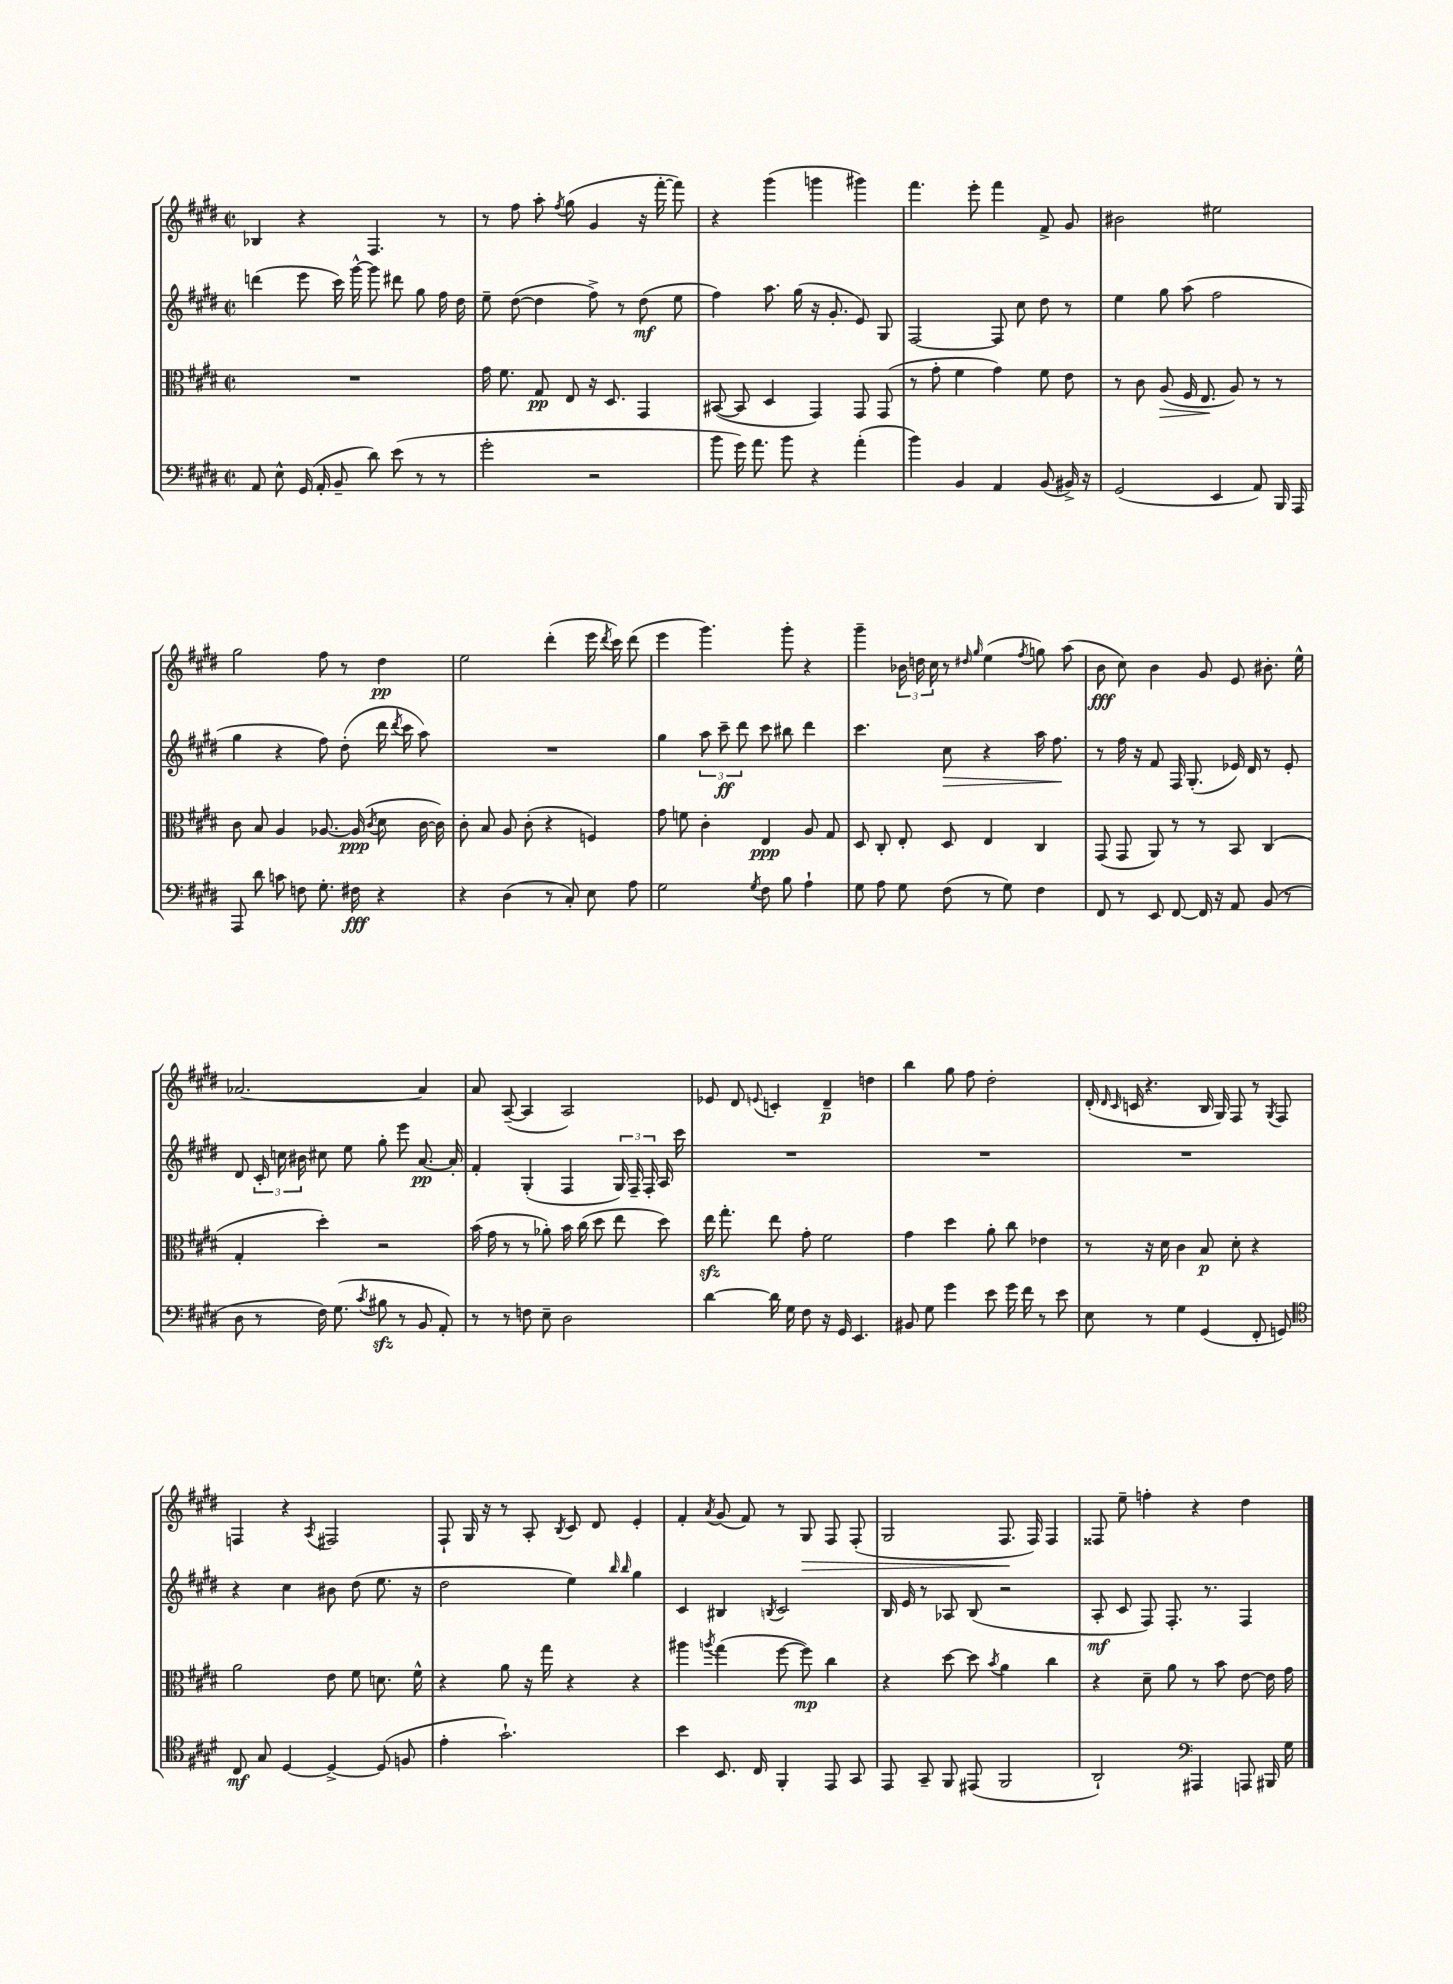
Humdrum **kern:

**kern	**dynam	**kern	**dynam	**kern	**dynam	**kern	**dynam
*part4	*part4	*part3	*part3	*part2	*part2	*part1	*part1
*staff4	*staff4	*staff3	*staff3	*staff2	*staff2	*staff1	*staff1
*clefF4	*	*clefC3	*	*clefG2	*	*clefG2	*
*k[f#c#g#d#]	*	*k[f#c#g#d#]	*	*k[f#c#g#d#]	*	*k[f#c#g#d#]	*
*M2/2	*	*M2/2	*	*M2/2	*	*M2/2	*
*met(c|)	*	*met(c|)	*	*met(c|)	*	*met(c|)	*
=48	=48	=48	=48	=48	=48	=48	=48
8AA/	.	1r	.	(4dddn\	.	4B-X/	.
8E^^\	.	.	.	.	.	.	.
(16GG#/	.	.	.	8eee\	.	4r	.
16AA'/	.	.	.	.	.	.	.
8BB~/	.	.	.	16ccc#\)	.	.	.
.	.	.	.	[16ggg#^^\	.	.	.
8d#\)	.	.	.	8ggg#\]	.	4.F#/	.
(8e\	.	.	.	8ddd#X\	.	.	.
8r	.	.	.	8gg#\	.	.	.
8r	.	.	.	16ff#\	.	8r	.
.	.	.	.	16dd#\	.	.	.
=49	=49	=49	=49	=49	=49	=49	=49
2g#'\	.	16g#\	.	8ee~\	.	8r	.
.	.	8.f#\	.	.	.	.	.
.	.	.	.	([8dd#\	.	8ff#\	.
.	.	8G#/	pp	4dd#\]	.	8aa'\	.
.	.	.	.	.	.	8qff#/	.
.	.	8E/	.	.	.	(8gg#\	.
2r	.	16r	.	8ff#^\)	.	4g#/	.
.	.	8.D#/	.	.	.	.	.
.	.	.	.	8r	.	.	.
.	.	4GG#/	.	(8dd#\	mf	16r	.
.	.	.	.	.	.	[16fff#'\	.
.	.	.	.	8ee\	.	8fff#\])	.
=50	=50	=50	=50	=50	=50	=50	=50
8b\	.	([8BB#X/	.	4ff#\)	.	4r	.
16g#\)	.	8BB#/]	.	.	.	.	.
8.a\	.	.	.	.	.	.	.
.	.	4D#/	.	8.aa\	.	(4ggg#\	.
8b\	.	.	.	.	.	.	.
.	.	.	.	(16gg#\	.	.	.
4r	.	4GG#/)	.	16r	.	4gggn\	.
.	.	.	.	8.g#'/	.	.	.
(4a'\	.	8GG#/	.	8e/)	.	4ggg#X\)	.
.	.	(8GG#/	.	8G#/	.	.	.
=51	=51	=51	=51	=51	=51	=51	=51
4b\)	.	8r	.	[2F#/	.	4.fff#\	.
.	.	8g#'\	.	.	.	.	.
4BB/	.	4f#\	.	.	.	.	.
.	.	.	.	.	.	8eee'\	.
4AA/	.	4g#\)	.	8F#/]	.	4fff#\	.
.	.	.	.	8cc#\	.	.	.
(8BB/	.	8f#\	.	8dd#\	.	8f#^/	.
16BB#X^/)	.	8e\	.	8r	.	8g#/	.
16r	.	.	.	.	.	.	.
=52	=52	=52	=52	=52	=52	=52	=52
(2GG#/	.	8r	.	4ee\	.	2b#X\	.
.	.	8c#\	.	.	.	.	.
!	!	!	!LO:HP:b	!	!	!	!
.	.	(8A/	>	8gg#\	.	.	.
.	.	16F#/	.	(8aa\	.	.	.
.	.	8.E/	.	.	.	.	.
4EE/	.	.	.	2ff#\	.	2ee#X\	.
.	.	8A/)	]	.	.	.	.
8AA/)	.	8r	.	.	.	.	.
16BBB/	.	8r	.	.	.	.	.
16AAA/	.	.	.	.	.	.	.
!!LO:LB:g=z
=53	=53	=53	=53	=53	=53	=53	=53
8AAA/	.	8c#\	.	4gg#\	.	2gg#\	.
8d#\	.	8B/	.	.	.	.	.
8cn\	.	4A/	.	4r	.	.	.
8Fn\	.	.	.	.	.	.	.
8.G#'\	.	[8.A-X/	.	8ff#\)	.	8ff#\	.
.	.	.	.	(8dd#'\	.	8r	.
16F#X\	fff	(16A-/]	ppp	.	.	.	.
.	.	8qc#/	.	.	.	.	.
4r	.	8d#\	.	16ddd#\	.	4dd#\	pp
.	.	.	.	8qddd#/	.	.	.
.	.	.	.	16ccc#\	.	.	.
.	.	[16c#\	.	8aa\)	.	.	.
.	.	16c#\])	.	.	.	.	.
=54	=54	=54	=54	=54	=54	=54	=54
4r	.	8c#'\	.	1r	.	2ee\	.
.	.	8B/	.	.	.	.	.
(4D#\	.	8A/	.	.	.	.	.
.	.	(8c#'\	.	.	.	.	.
8r	.	4r	.	.	.	(4ddd#'\	.
8C#'/)	.	.	.	.	.	.	.
8E\	.	4Fn/)	.	.	.	16eee\	.
.	.	.	.	.	.	8qddd#/	.
.	.	.	.	.	.	16ccc#\)	.
8A\	.	.	.	.	.	(8ddd#\	.
=55	=55	=55	=55	=55	=55	=55	=55
2G#\	.	8g#\	.	4gg#\	.	4eee\	.
.	.	8fn\	.	.	.	.	.
.	.	4c#'\	.	12aa\	.	4.ggg#\)	.
.	.	.	.	12ccc#~\	ff	.	.
.	.	.	.	12ddd#\	.	.	.
8qG#/	.	.	.	.	.	.	.
8F#\	.	4E/	ppp	8ccc#\	.	.	.
8B\	.	.	.	8bb#X\	.	8ggg#'\	.
4A`\	.	8A/	.	4ddd#\	.	4r	.
.	.	8G#/	.	.	.	.	.
=56	=56	=56	=56	=56	=56	=56	=56
8G#\	.	8D#/	.	4.ccc#\	.	4ggg#~\	.
8A\	.	8C#'/	.	.	.	.	.
8G#\	.	8E'/	.	.	.	24b-X\	.
.	.	.	.	.	.	24ddn\	.
.	.	.	.	.	.	24cc#\	.
!	!	!	!	!	!LO:HP:b	!	!
(8F#\	.	8D#/	.	8cc#\	>	8r	.
.	.	.	.	.	.	16qqdd#X/	.
.	.	.	.	.	.	16qqgg#/	.
8r	.	4E/	.	4r	.	(4ee\	.
8G#\)	.	.	.	.	.	.	.
.	.	.	.	.	.	8qff#/	.
4F#\	.	4C#/	.	16aa\	.	8ggn\)	.
.	.	.	.	8.ff#\	.	.	.
.	.	.	.	.	.	(8aa\	.
.	.	.	.	.	]	.	.
=57	=57	=57	=57	=57	=57	=57	=57
8FF#/	.	(8GG#/	.	8r	.	8b\	fff
8r	.	8GG#/	.	16ff#\	.	8cc#\)	.
.	.	.	.	16r	.	.	.
8EE/	.	8AA/)	.	8f#/	.	4b\	.
[8FF#/	.	8r	.	16F#/	.	.	.
.	.	.	.	(8.G#'/	.	.	.
16FF#/]	.	8r	.	.	.	8g#/	.
16r	.	.	.	.	.	.	.
8AA/	.	8BB/	.	16e-X/)	.	8e/	.
.	.	.	.	16d#/	.	.	.
(8BB/	.	(4C#/	.	8r	.	8.b#X'\	.
8r	.	.	.	8e-'/	.	.	.
.	.	.	.	.	.	16ee^^\	.
!!LO:LB:g=z
=58	=58	=58	=58	=58	=58	=58	=58
8D#\	.	4G#'/	.	8d#/	.	[2.a-X/	.
8r	.	.	.	24c#'/	.	.	.
.	.	.	.	24ccn\	.	.	.
.	.	.	.	24b#X\	.	.	.
16F#\)	.	4dd#'\)	.	8cc#X\	.	.	.
(8.G#\	.	.	.	.	.	.	.
.	.	.	.	8ee\	.	.	.
8qc#/	.	.	.	.	.	.	.
8B#Xzz\	.	2r	.	8gg#'\	.	.	.
8r	.	.	.	8eee\	.	.	.
8BB/	.	.	.	[8.a/	pp	4a-/]	.
8AA'/)	.	.	.	.	.	.	.
.	.	.	.	16a'/]	.	.	.
=59	=59	=59	=59	=59	=59	=59	=59
8r	.	(16b\	.	4f#'/	.	8a/	.
.	.	16g#\	.	.	.	.	.
8r	.	8r	.	.	.	([8A~/	.
8Fn\	.	8r	.	(4G#'/	.	4A/]	.
8E~\	.	8a-X'\)	.	.	.	.	.
2D#\	.	16b\	.	4F#/	.	2A/)	.
.	.	(16cc#\	.	.	.	.	.
.	.	8dd#\	.	.	.	.	.
.	.	8ee\	.	24G#/)	.	.	.
.	.	.	.	24F#~/	.	.	.
.	.	.	.	24F#'/	.	.	.
.	.	8dd#\)	.	16A/	.	.	.
.	.	.	.	16ccc#\	.	.	.
=60	=60	=60	=60	=60	=60	=60	=60
[4d#\	.	16eezz\	.	1r	.	8e-X/	.
.	.	8.gg#'\	.	.	.	.	.
.	.	.	.	.	.	8d#/	.
.	.	.	.	.	.	8qqen/	.
16d#\]	.	8ee\	.	.	.	4cn'/	.
16G#\	.	.	.	.	.	.	.
8F#\	.	8g#'\	.	.	.	.	.
16r	.	2f#\	.	.	.	4d#~/	p
16GG#/	.	.	.	.	.	.	.
4.EE/	.	.	.	.	.	.	.
.	.	.	.	.	.	4ddn\	.
=61	=61	=61	=61	=61	=61	=61	=61
8BB#X/	.	4g#\	.	1r	.	4bb\	.
8G#\	.	.	.	.	.	.	.
4g#\	.	4dd#\	.	.	.	8gg#\	.
.	.	.	.	.	.	8ff#\	.
8e\	.	8a'\	.	.	.	2dd#'\	.
16g#\	.	8cc#\	.	.	.	.	.
16f#\	.	.	.	.	.	.	.
8r	.	4e-X\	.	.	.	.	.
8e\	.	.	.	.	.	.	.
=62	=62	=62	=62	=62	=62	=62	=62
8E\	.	8r	.	1r	.	(16d#'/	.
.	.	.	.	.	.	16qqd#/	.
.	.	.	.	.	.	16qqc#/	.
.	.	.	.	.	.	16cn/	.
8r	.	16r	.	.	.	4.r	.
.	.	16d#\	.	.	.	.	.
4G#\	.	4c#\	.	.	.	.	.
(4GG#/	.	8B/	p	.	.	16B/	.
.	.	.	.	.	.	16G#/)	.
.	.	8d#'\	.	.	.	8F#/	.
8FF#'/	.	4r	.	.	.	8r	.
.	.	.	.	.	.	8qG#/	.
8GGn/)	.	.	.	.	.	8F#/	.
!!LO:LB:g=z
=63	=63	=63	=63	=63	=63	=63	=63
*clefC4	*	*	*	*	*	*	*
8C#/	mf	2a\	.	4r	.	4Fn/	.
8G#/	.	.	.	.	.	.	.
[4D#/	.	.	.	4cc#\	.	4r	.
.	.	.	.	.	.	8qA/	.
4D#^/_	.	8e\	.	8b#X\	.	2F#X/	.
.	.	8f#\	.	(8dd#\	.	.	.
(8D#/]	.	8.dn\	.	8.ee\	.	.	.
8Fn/	.	.	.	.	.	.	.
.	.	16f#^^\	.	16r	.	.	.
=64	=64	=64	=64	=64	=64	=64	=64
4e'\	.	4r	.	2dd#\	.	8F#`/	.
.	.	.	.	.	.	16G#/	.
.	.	.	.	.	.	16r	.
2.g#`\)	.	8a\	.	.	.	8r	.
.	.	16r	.	.	.	8A'/	.
.	.	16gg#\	.	.	.	.	.
.	.	.	.	.	.	8qB/	.
.	.	4r	.	4ee\)	.	8c#/	.
.	.	.	.	.	.	8d#/	.
.	.	.	.	16qqbb/	.	.	.
.	.	.	.	16qqbb/	.	.	.
.	.	4r	.	4gg#\	.	4e'/	.
=65	=65	=65	=65	=65	=65	=65	=65
4b\	.	4aa#X\	.	4c#/	.	4f#'/	.
.	.	8qaan/	.	.	.	8qa/	.
8.BB/	.	(4gg#\	.	4B#X/	.	(8g#/	.
.	.	.	.	.	.	8f#/)	.
16C#/	.	.	.	.	.	.	.
.	.	.	.	8qBn/	.	.	.
4FF#'/	.	[8ff#\	.	2c#/	.	8r	.
!	!	!	!	!	!	!	!LO:HP:b
.	.	8ff#\])	mp	.	.	8G#/	>
8EE/	.	4cc#\	.	.	.	8F#/	.
8GG#/	.	.	.	.	.	(8F#'/	.
=66	=66	=66	=66	=66	=66	=66	=66
8EE/	.	4r	.	16B/	.	2G#/	.
.	.	.	.	16e/	.	.	.
8GG#~/	.	.	.	8r	.	.	.
8FF#/	.	[8dd#\	.	8A-X/	.	.	.
(8EE#X/	.	8dd#\]	.	(8B/	.	.	.
.	.	8qb/	.	.	.	.	.
2FF#/	.	4a\	.	2r	.	8.F#/	.
.	.	.	.	.	.	16F#/)	]
.	.	4cc#\	.	.	.	4F#/	.
=67	=67	=67	=67	=67	=67	=67	=67
2AA`/)	.	4r	.	8A'/	mf	8F##X/	.
.	.	.	.	8c#/	.	8ee~\	.
.	.	8d#~\	.	8F#/)	.	4ffn'\	.
.	.	8a\	.	8.F#'/	.	.	.
*clefF4	*	*	*	*	*	*	*
4AAA#X/	.	8r	.	.	.	4r	.
.	.	.	.	8.r	.	.	.
.	.	8b\	.	.	.	.	.
8AAAn/	.	[8e\	.	4F#/	.	4dd#\	.
16BBB#X/	.	16e\]	.	.	.	.	.
16G#\	.	16g#\	.	.	.	.	.
==	==	==	==	==	==	==	==
*-	*-	*-	*-	*-	*-	*-	*-
